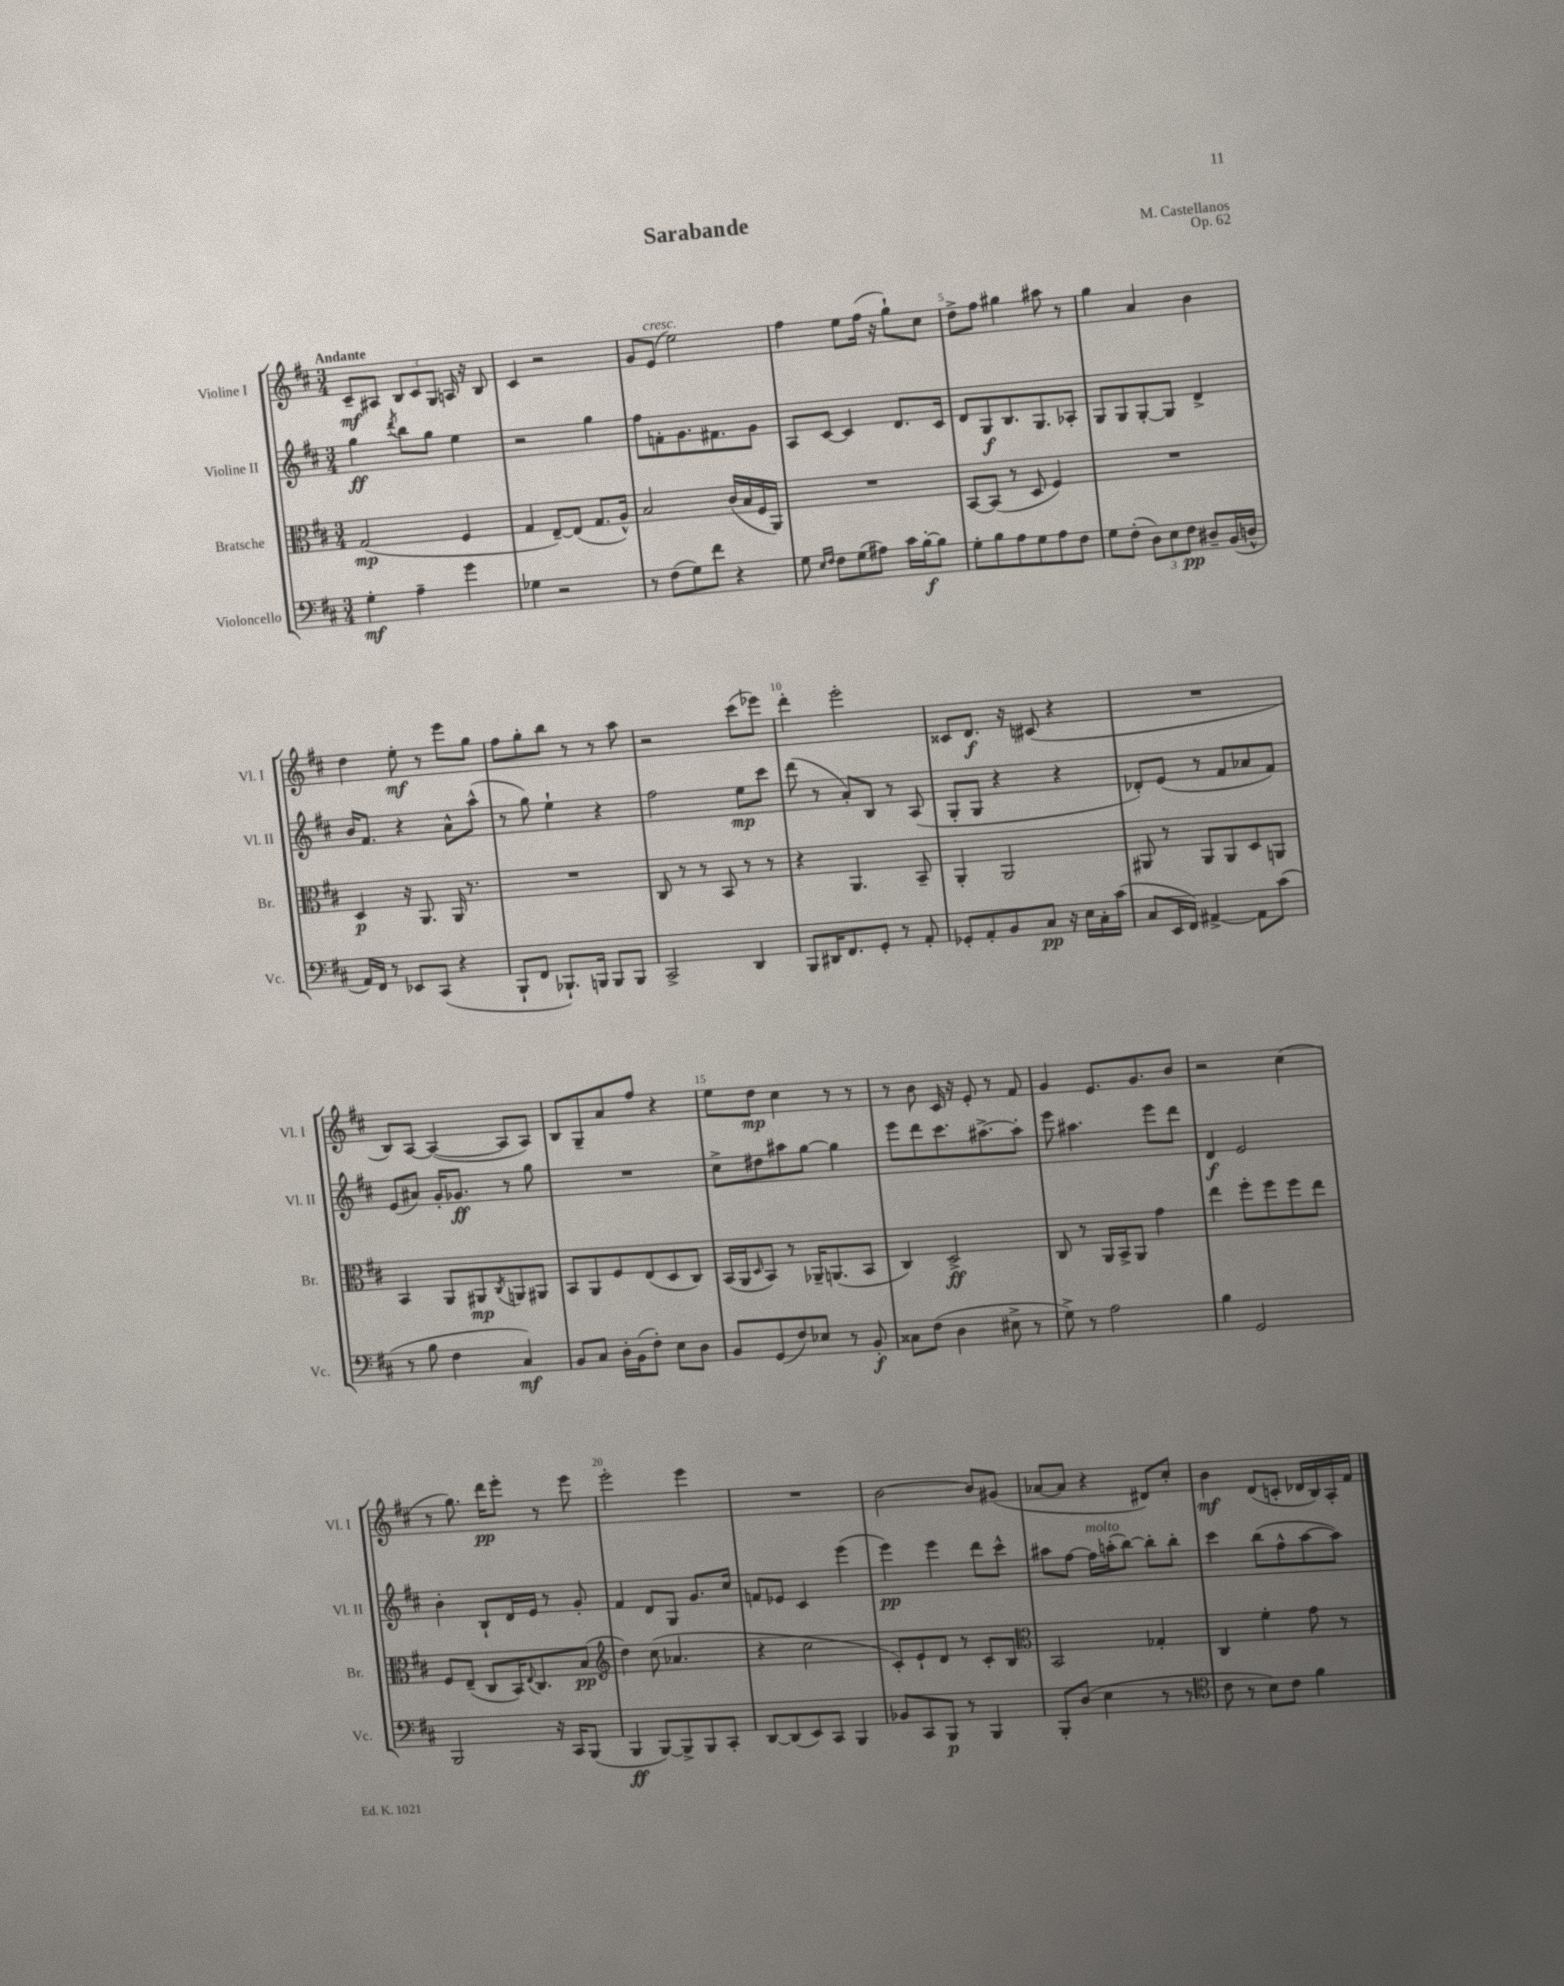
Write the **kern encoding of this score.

**kern	**kern	**kern	**kern
*staff4	*staff3	*staff2	*staff1
*clefF4	*clefC3	*clefG2	*clefG2
*k[f#c#]	*k[f#c#]	*k[f#c#]	*k[f#c#]
*M3/4	*M3/4	*M3/4	*M3/4
4G'	(2G	4gg	8c#~
.	.	.	8A#
.	.	8qddd	.
4A~	.	8bb	12B
.	.	.	12c#
.	.	8gg	.
.	.	.	12G
4g	4F#	4ee	16A
.	.	.	16r
.	.	.	8B
=	=	=	=
4G-	4G	2r	4c#
2r	[8E~)	.	2r
.	(8E]	.	.
.	8.G	4gg	.
.	16A^^)	.	.
=	=	=	=
8r	2B	8ff#	8g
(8F#	.	8f'	(8e
8G)	.	8.g	2ee)
8f#	.	.	.
.	.	8.f#	.
4r	(16c#	.	.
.	16B	.	.
.	16F#	8g	.
.	16AA)	.	.
=	=	=	=
8G	2.r	8A	4ff#
16qqE	.	.	.
16qqF#	.	.	.
8F#	.	[8c#	.
(8G	.	4c#]	8ee
8A#)	.	.	(16ff#
.	.	.	16r
16c#	.	8.d	8gg`)
[16B'	.	.	.
8B]	.	.	8cc#
.	.	16c#	.
=	=	=	=
8G'	[8BB	8d	8dd^
8B	(8BB]	8G	8ff#
8A	8r	8.B	4gg#
8G	8D	.	.
.	.	8.G	.
8A	4F#)	.	8aa#
8F#	.	8A-'	8r
=	=	=	=
8G	2.r	8G	4gg
(8F#'	.	8G	.
12D)	.	[8G'	4a
12E	.	.	.
.	.	8G]	.
12F#	.	.	.
8D#~	.	4d^	4b
(16BB	.	.	.
16D^^	.	.	.
=	=	=	=
16AA)	4D	16b	4dd
16FF#	.	8.f#	.
8r	.	.	.
8EE-	16r	4r	8ee'
.	8.AA	.	.
(8CC#	.	.	8r
4r	16AA	8a^^	8eee
.	8.r	.	.
.	.	(8aa^^	8gg
=	=	=	=
8BBB`	2.r	8r	8ff#
8FF#	.	8gg)	8gg'
8.BBB-`)	.	4ee`	8bb
.	.	.	8r
16BBB	.	.	.
8BBB	.	4r	8r
8BBB	.	.	8aa
=	=	=	=
2CC#^	8C#	2ff#	2r
.	8r	.	.
.	8r	.	.
.	8BB	.	.
4DD	8r	8ee	(8ccc#
.	8r	8ccc#	8eee-)
=	=	=	=
8BBB	4r	(8ddd	4ddd'
16DD#	.	8r	.
8.FF#	.	.	.
.	4.AA	8a')	2eee'
8GG'	.	8B	.
8r	.	8r	.
8AA'	8BB~	(8A	.
=	=	=	=
8GG-'	4AA'	8G'	8c##
8AA'	.	8G	8.d
8BB	2AA	4r	.
.	.	.	16r
8C#	.	.	(8c#
16r	.	4r	4r
16E	.	.	.
16C#'	.	.	.
(16c#	.	.	.
=	=	=	=
8C#	8AA#	8d-')	2.r
16EE	8r	(8e	.
16FF#)	.	.	.
[4AA#^	8AA#	8r	.
.	8AA#	8f#	.
8AA#]	8D	8a-	.
(8c#	8AA	8f#)	.
=	=	=	=
8r	4BB	(8e	8B)
8B	.	8a#)	[8A
4F#	8AA	16g'	(4A_
.	.	8.g-	.
.	8AA#	.	.
.	8qC#	.	.
4C#)	8AA	8r	8A]
.	8AA#	8gg	8A)
=	=	=	=
8BB	8BB	2.r	8B
8C#	8AA	.	8G~
16D'	8F#	.	8a
(16BB	.	.	.
8F#')	(8E	.	8ff#
8E	8D	.	4r
8D	8C#)	.	.
=	=	=	=
8BB	(16BB	8cc#^	8ee
.	16AA	.	.
.	16qqD	.	.
(8GG	8BB)	8dd#	8dd
8F#)	8r	8aa#	4cc#
8E-	16AA-~	[8gg	.
.	(8.AA	.	.
8r	.	4gg]	8r
8BB'	8BB	.	8r
=	=	=	=
8C##	4C#)	8eee	8r
(8F#	.	8ddd	8b
4D	2D^	8.ccc#	16c#
.	.	.	16r
.	.	.	8e'
.	.	[8.aa#^	.
8E#^	.	.	8r
8r	.	8aa#']	8f#
=	=	=	=
8G^)	8C#	8eee	4g
8r	8r	4.aa#	.
2A	16AA	.	8.e
.	16BB^	.	.
.	8AA	.	.
.	.	.	8.g
.	4g	8eee	.
.	.	8ddd	8b
=	=	=	=
4B	4ee	4d	2r
2GG	8ff#'	2e	.
.	8ff#	.	.
.	8ff#	.	(4cc#
.	8ee	.	.
=	=	=	=
2BBB	8F#	4b'	8r
.	(8E~	.	8.gg)
.	8C#	8B`	.
.	.	.	16ddd
.	16BB)	16d	8eee'
.	8qqE	.	.
.	8.C#	16e	.
16r	.	8r	8r
16CC#	.	.	.
(8BBB	(8B	8g'	8eee
=	=	=	=
*	*clefG2	*	*
4BBB	4dd)	4f#	2eee'
[8BBB)	(8cc#	8d	.
8BBB^]	4.a-	8G	.
8BBB	.	8.g	4eee
8CC#'	.	.	.
.	.	16cc#	.
=	=	=	=
[8DD	4r	8f	2.r
(8DD]	.	8e-	.
8EE)	2cc#	4c#	.
8CC#	.	.	.
4BBB	.	(4eee	.
=	=	=	=
8BB-	8c#')	4eee)	[2b
8CC#	8e`	.	.
8BBB	8d	4eee	.
8r	8r	.	.
4BBB	8c#'	8ddd	8b]
.	8B	8ccc#^^	(8g#
=	=	=	=
*	*clefC3	*	*
8BBB'	2BB	8aa#	[8a-
(8D	.	[8ff#	8a-]
4E	.	16ff#]	4r
.	.	(16aa'	.
.	.	[8bb)	.
8r	4G-'	8bb']	8d#)
8r	.	8bb'	8cc#'
=	=	=	=
*clefC4	*	*	*
8c#	4C#	4ccc#	4b
8r	.	.	.
8B)	4f#'	(8bb	(8d
8c#	.	8ff#^^	8c'
4f#	8g	[8aa	16d-
.	.	.	16B)
.	8r	8aa])	16A'
.	.	.	16f#
==	==	==	==
*-	*-	*-	*-
